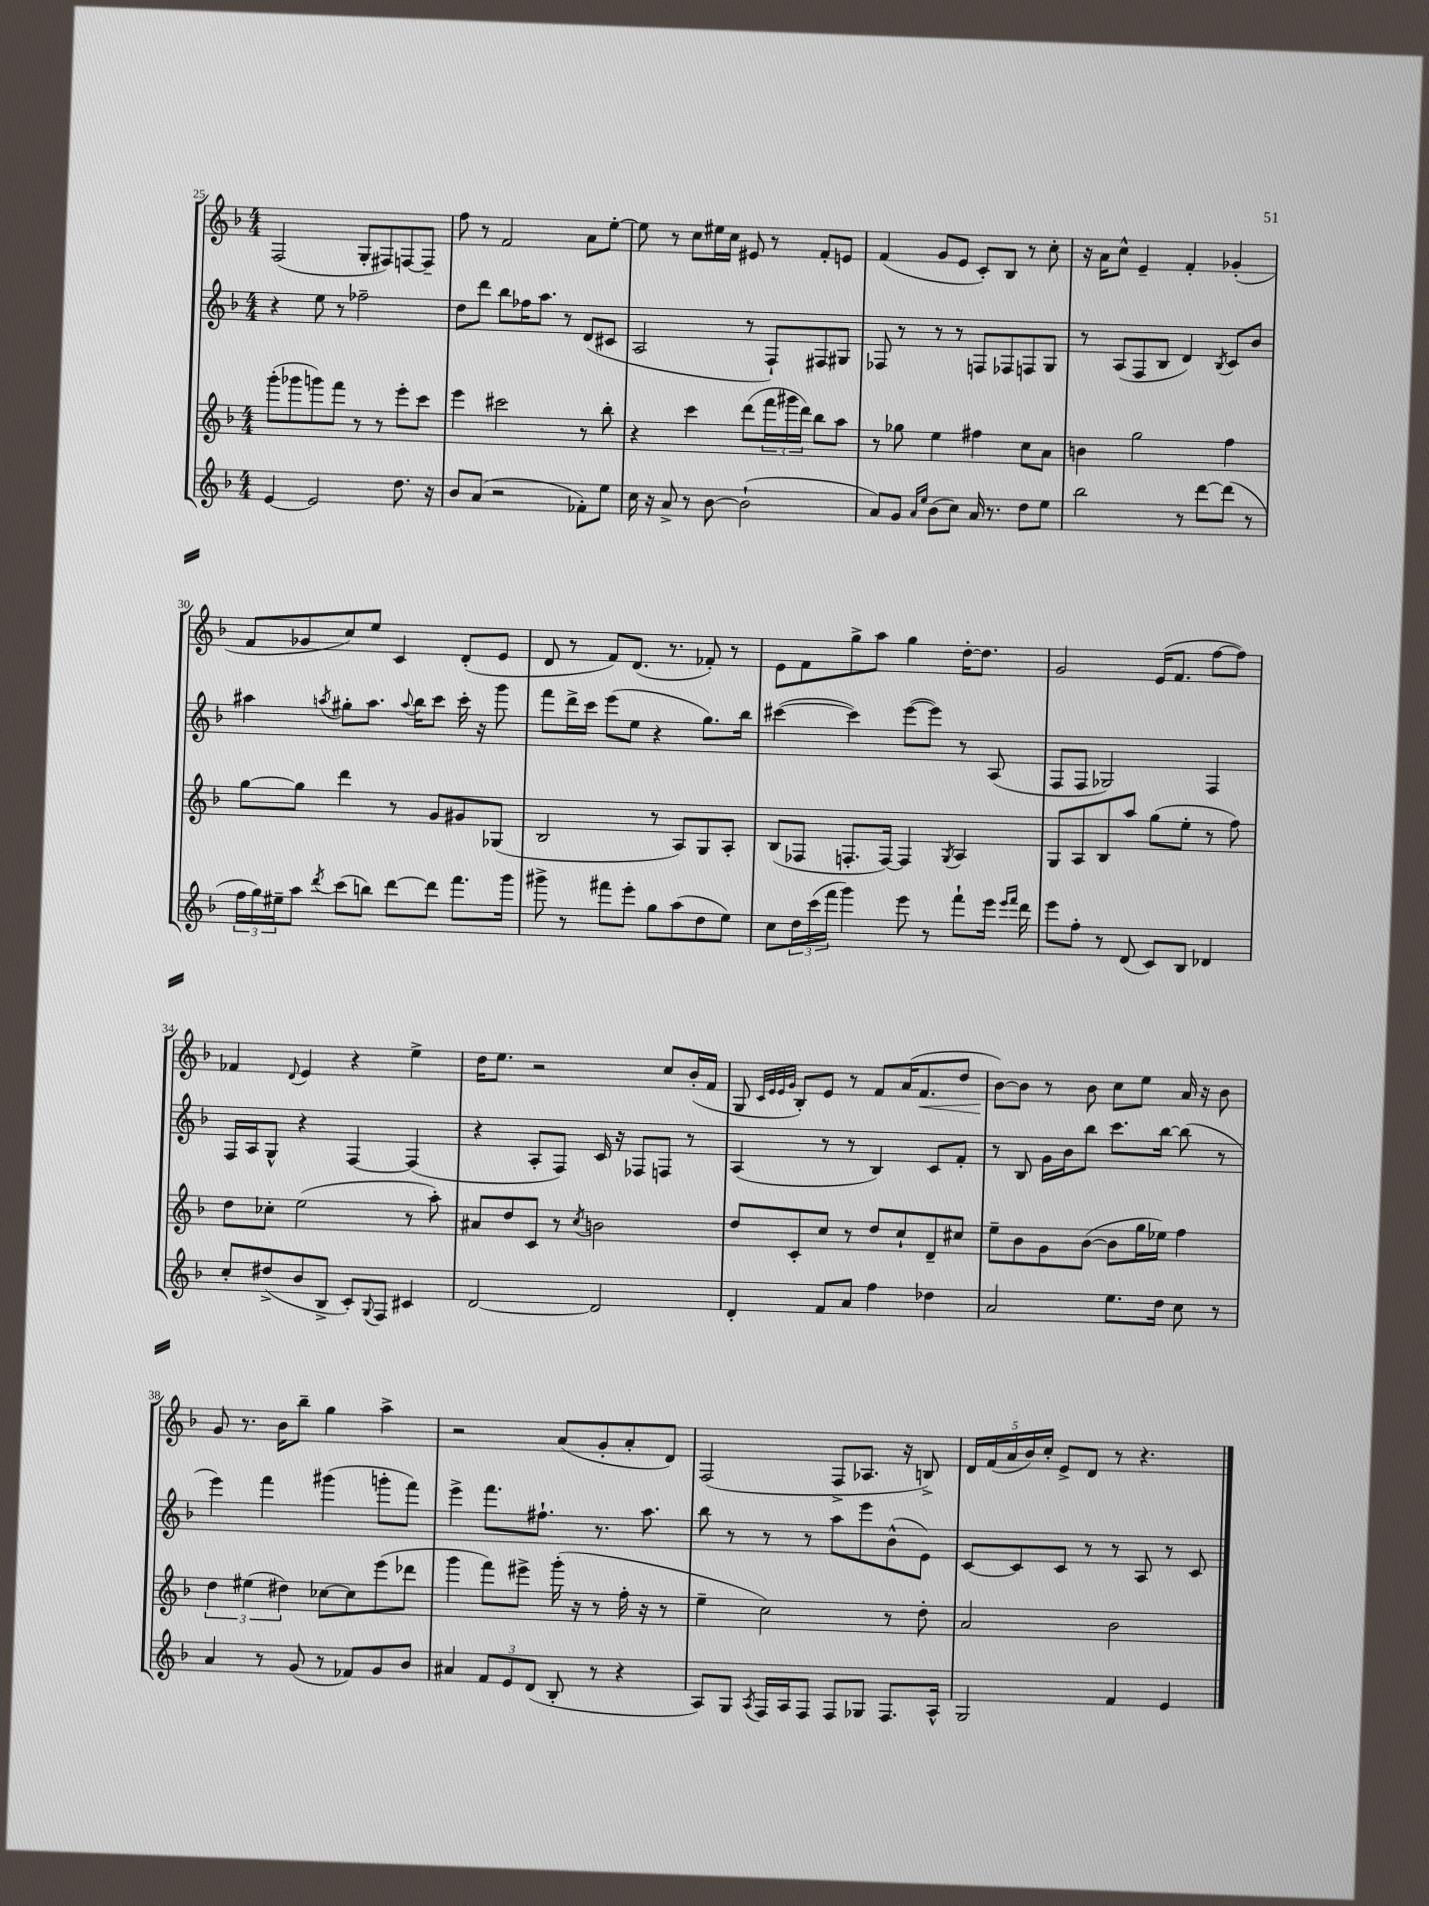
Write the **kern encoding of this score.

**kern	**kern	**kern	**kern	**dynam
*part4	*part3	*part2	*part1	*part1
*staff4	*staff3	*staff2	*staff1	*staff1
*clefG2	*clefG2	*clefG2	*clefG2	*
*k[b-]	*k[b-]	*k[b-]	*k[b-]	*
*M4/4	*M4/4	*M4/4	*M4/4	*
=25	=25	=25	=25	=25
[4e/	(8ggg'\L	4r	(2F/	.
.	8ggg-X\	.	.	.
2e/]	8gggn\)	8ee\	.	.
.	8fff\J	8r	.	.
.	8r	2ff-X~\	8G'/L	.
.	8r	.	8F#X/)	.
8.dd\	8eee'\L	.	[8Fn/	.
.	8ccc\J	.	8F~/J]	.
16r	.	.	.	.
=26	=26	=26	=26	=26
8b-/L	4eee\	8dd\L	8ff\	.
(8a/J	.	8ddd\J	8r	.
2r	2ccc#X\	8bb-\L	2f/	.
.	.	16ff-X\K	.	.
.	.	8.aa\J	.	.
.	.	8r	.	.
8f-X'\L)	8r	(8d/L	8a\L	.
8ee\J	8bb-'\	8c#X/J	[8ee'\J	.
=27	=27	=27	=27	=27
16cc\	4r	2A/	8ee\]	.
16r	.	.	.	.
8a^/	.	.	8r	.
8r	4ccc\	.	8cc\L	.
[8b-\	.	.	16ee#X\L	.
.	.	.	16cc\JJ	.
(2b-`\]	(8ddd\L	8r	8e#X/	.
.	24fff\L	8F`/L)	8r	.
.	24ggg#X\	.	.	.
.	24ddd\JJ)	.	.	.
.	8bb-\L	8F#X/	8f'/L	.
.	8aa\J	8G#X/J	8en/J	.
=28	=28	=28	=28	=28
8a/L)	8r	8F-X/	(4f/	.
8g/J	8gg-X\	8r	.	.
16qqa/LL	.	.	.	.
16qqee/JJ	.	.	.	.
(8b-\L	4ee\	8r	8g/L	.
8cc\J)	.	8r	8e/J	.
16a/	4ff#X\	8Fn/L	8c'/L)	.
8.r	.	.	.	.
.	.	8F-X/	8B-/J	.
8dd\L	8cc\L	8Fn/	8r	.
8ee\J	8a\J	8G/J	8cc'\	.
=29	=29	=29	=29	=29
2bb-\	4bn\	8r	16r	.
.	.	.	16a\KL	.
.	.	(8A/L	8cc^^\J	.
.	2gg\	8F/	4e~/	.
.	.	8B-/J	.	.
8r	.	4d/)	4f'/	.
[8ddd\L	.	.	.	.
.	.	8qB-/	.	.
(8ddd\J]	4ff\	8c/L	(4g-X'/	.
8r	.	8b-/J	.	.
!!LO:LB:g=z
=30	=30	=30	=30	=30
24ff\LL	[8gg\L	4aa#X\	8f/L	.
24gg\)	.	.	.	.
24ee#X~\J	.	.	.	.
8aa\J	8gg\J]	.	8g-X/	.
8qddd/	.	8qaan/	.	.
(8ccc\L	4ddd\	8gg#X'\L	8cc/)	.
8bbn\J)	.	8.aa\J	8ee/J	.
[8ddd\L	8r	.	4c/	.
.	.	8qqaa/	.	.
.	.	16bb-\KL	.	.
8ddd\J]	8g/L	8ccc\J	.	.
8.fff\L	8g#X/	16ccc'\	(8d'/L	.
.	.	16r	.	.
.	(8G-X/J	8ggg\	8e/J	.
16ggg\Jk	.	.	.	.
=31	=31	=31	=31	=31
8ggg#X^\	2B-/	8fff\L	8d/	.
8r	.	16ddd^\L	8r	.
.	.	16ccc\JJ	.	.
8fff#X\L	.	(8eee\L	8f/L)	.
8eee'\J	.	8ee\J	(8.d/J	.
8gg\L	8r	4r	.	.
.	.	.	8.r	.
(8aa\	8A/L)	.	.	.
8dd\	8G/	8.gg\L)	8f-X'/)	.
8ee\J)	8A'/J	.	8r	.
.	.	16bb-\Jk	.	.
=32	=32	=32	=32	=32
8cc\L	(8B-/L	([4ccc#X\	8e\L	.
24dd\L	8F-X/J	.	8f\	.
(24ccc\	.	.	.	.
24fff\JJ	.	.	.	.
4ggg\)	8.Fn'/L	4ccc#\])	8gg^\	.
.	.	.	8aa\J	.
.	[16F/Jk)	.	.	.
8eee\	4F/]	([8eee\L	4gg\	.
8r	.	8eee\J])	.	.
.	8qG/	.	.	.
8fff`\L	4A/	8r	[16dd'\KL	.
.	.	.	8.dd\J]	.
16eee\Jk	.	(8A/	.	.
16qqeee/LL	.	.	.	.
16qqfff/JJ	.	.	.	.
16ddd\	.	.	.	.
=33	=33	=33	=33	=33
8eee\L	8G/L	8F/L	2g/	.
8ff'\J	8A/	8F/J	.	.
8r	8B-/	2G-X/)	.	.
(8d/	8aa/J	.	.	.
8c/L)	(8gg\L	.	(16e/KL	.
.	.	.	8.f/J	.
8B-/J	8ee'\J	.	.	.
4d-X/	8r	4F/	[8ff\L	.
.	8ff\)	.	8ff\J])	.
!!LO:LB:g=z
=34	=34	=34	=34	=34
8cc'/L	8dd\L	16F/LL	4f-X/	.
.	.	16A/J	.	.
(8dd#X^/	8cc-X'\J	8G^^/J	.	.
.	.	.	8qqd/	.
8b-/	(2ee\	4r	4e/	.
8B-^/J	.	.	.	.
8c'/L)	.	[4F/	4r	.
8qqG/	.	.	.	.
8F/J	.	.	.	.
4c#X/	8r	(4F/]	4ee^\	.
.	8aa'\)	.	.	.
=35	=35	=35	=35	=35
[2d/	8a#X/L	4r	16dd\KL	.
.	.	.	8.ee\J	.
.	8dd/	.	.	.
.	8c/J	8A'/L	2r	.
.	8r	8F/J)	.	.
.	8qcc/	.	.	.
2d/]	2bn\	16c/	.	.
.	.	16r	.	.
.	.	8F-X/L	.	.
.	.	8Fn/J	8cc/L	.
.	.	8r	(16b-'/L	.
.	.	.	16f/JJ	.
=36	=36	=36	=36	=36
4d'/	8dd/L	(4A/	8G/	.
.	.	.	32qqc/LLL	.
.	.	.	32qqe/	.
.	.	.	32qqe/	.
.	.	.	32qqg/JJJ	.
.	8c'/	.	8B-'/L)	.
8f/L	8cc/J	8r	8e/J	.
8a/J	8r	8r	8r	.
4ff\	8dd/L	4B-/)	8f/L	.
.	8cc`/	.	(16a/K	.
!	!	!	!	!LO:HP:b
.	.	.	8.f/	<
4dd-X\	8d~/	8c/L	.	.
.	8cc#X/J	8f'/J	8dd/J	.
=37	=37	=37	=37	=37
2a/	8ee~\L	8r	[8b-\L)	.
.	8b-\	8B-/	8b-\J]	[
.	8g\	16g\LL	8r	.
.	.	16b-\J	.	.
.	([8b-\J	8bb-\J	8b-\	.
8.ee\L	8b-\L]	8.ccc\L	8cc\L	.
.	16gg\L	.	8ee\J	.
16dd\Jk	16ee-X\JJ)	[16bb-\Jk	.	.
8cc\	4ff\	(8bb-\]	16a/	.
.	.	.	16r	.
8r	.	8r	8b-\	.
!!LO:LB:g=z
=38	=38	=38	=38	=38
4a/	6dd\	4eee\)	8g/	.
.	.	.	8.r	.
.	(6ee#X\	.	.	.
8r	.	4fff\	.	.
.	.	.	16b-\KL	.
.	6dd#X\)	.	.	.
(8g/	.	.	8bb-~\J	.
8r	[8cc-X\L	(4ggg#X\	4gg\	.
8f-X/L)	8cc-\]	.	.	.
8g/	(8eee\	8gggn'\L	4aa^\	.
8b-/J	8ddd-X\J	8fff\J)	.	.
=39	=39	=39	=39	=39
4a#X/	4ggg\	4eee^\	2r	.
12f/L	8fff\L)	8.fff\L	.	.
12e/	.	.	.	.
.	8eee#X^\J	.	.	.
(12d/J	.	.	.	.
.	.	8.ff#X`\J	.	.
8B-'/	(16ggg'\	.	(8a/L	.
.	16r	.	.	.
8r	8r	8.r	8g'/	.
4r	16ff'\	.	8a'/	.
.	16r	8.aa\	.	.
.	8r	.	8d/J)	.
=40	=40	=40	=40	=40
8A/L)	4ee~\	8bb-\	(2F/	.
8G/J	.	8r	.	.
8qA/	.	.	.	.
16F/LL	2cc\)	8r	.	.
16A/J	.	.	.	.
8F/J	.	8r	.	.
8F/L	.	8aa\L	8F^/L	.
8G-X/J	.	8eee\	8.A-X/J	.
8.F/L	8r	(8b-^^\	.	.
.	.	.	16r	.
.	8dd'\	8e\J)	8Bn^/)	.
16A^^/Jk	.	.	.	.
=41	=41	=41	=41	=41
2G/	2a/	[8c/L	20d/LL	.
.	.	.	(20f/	.
.	.	.	20a/	.
.	.	8c/]	.	.
.	.	.	20b-/)	.
.	.	.	20cc'/JJ	.
.	.	8c/J	8e^/L	.
.	.	8r	8d/J	.
4f/	2b-\	8r	8r	.
.	.	8A/	4.r	.
4e/	.	8r	.	.
.	.	8c/	.	.
==	==	==	==	==
*-	*-	*-	*-	*-
